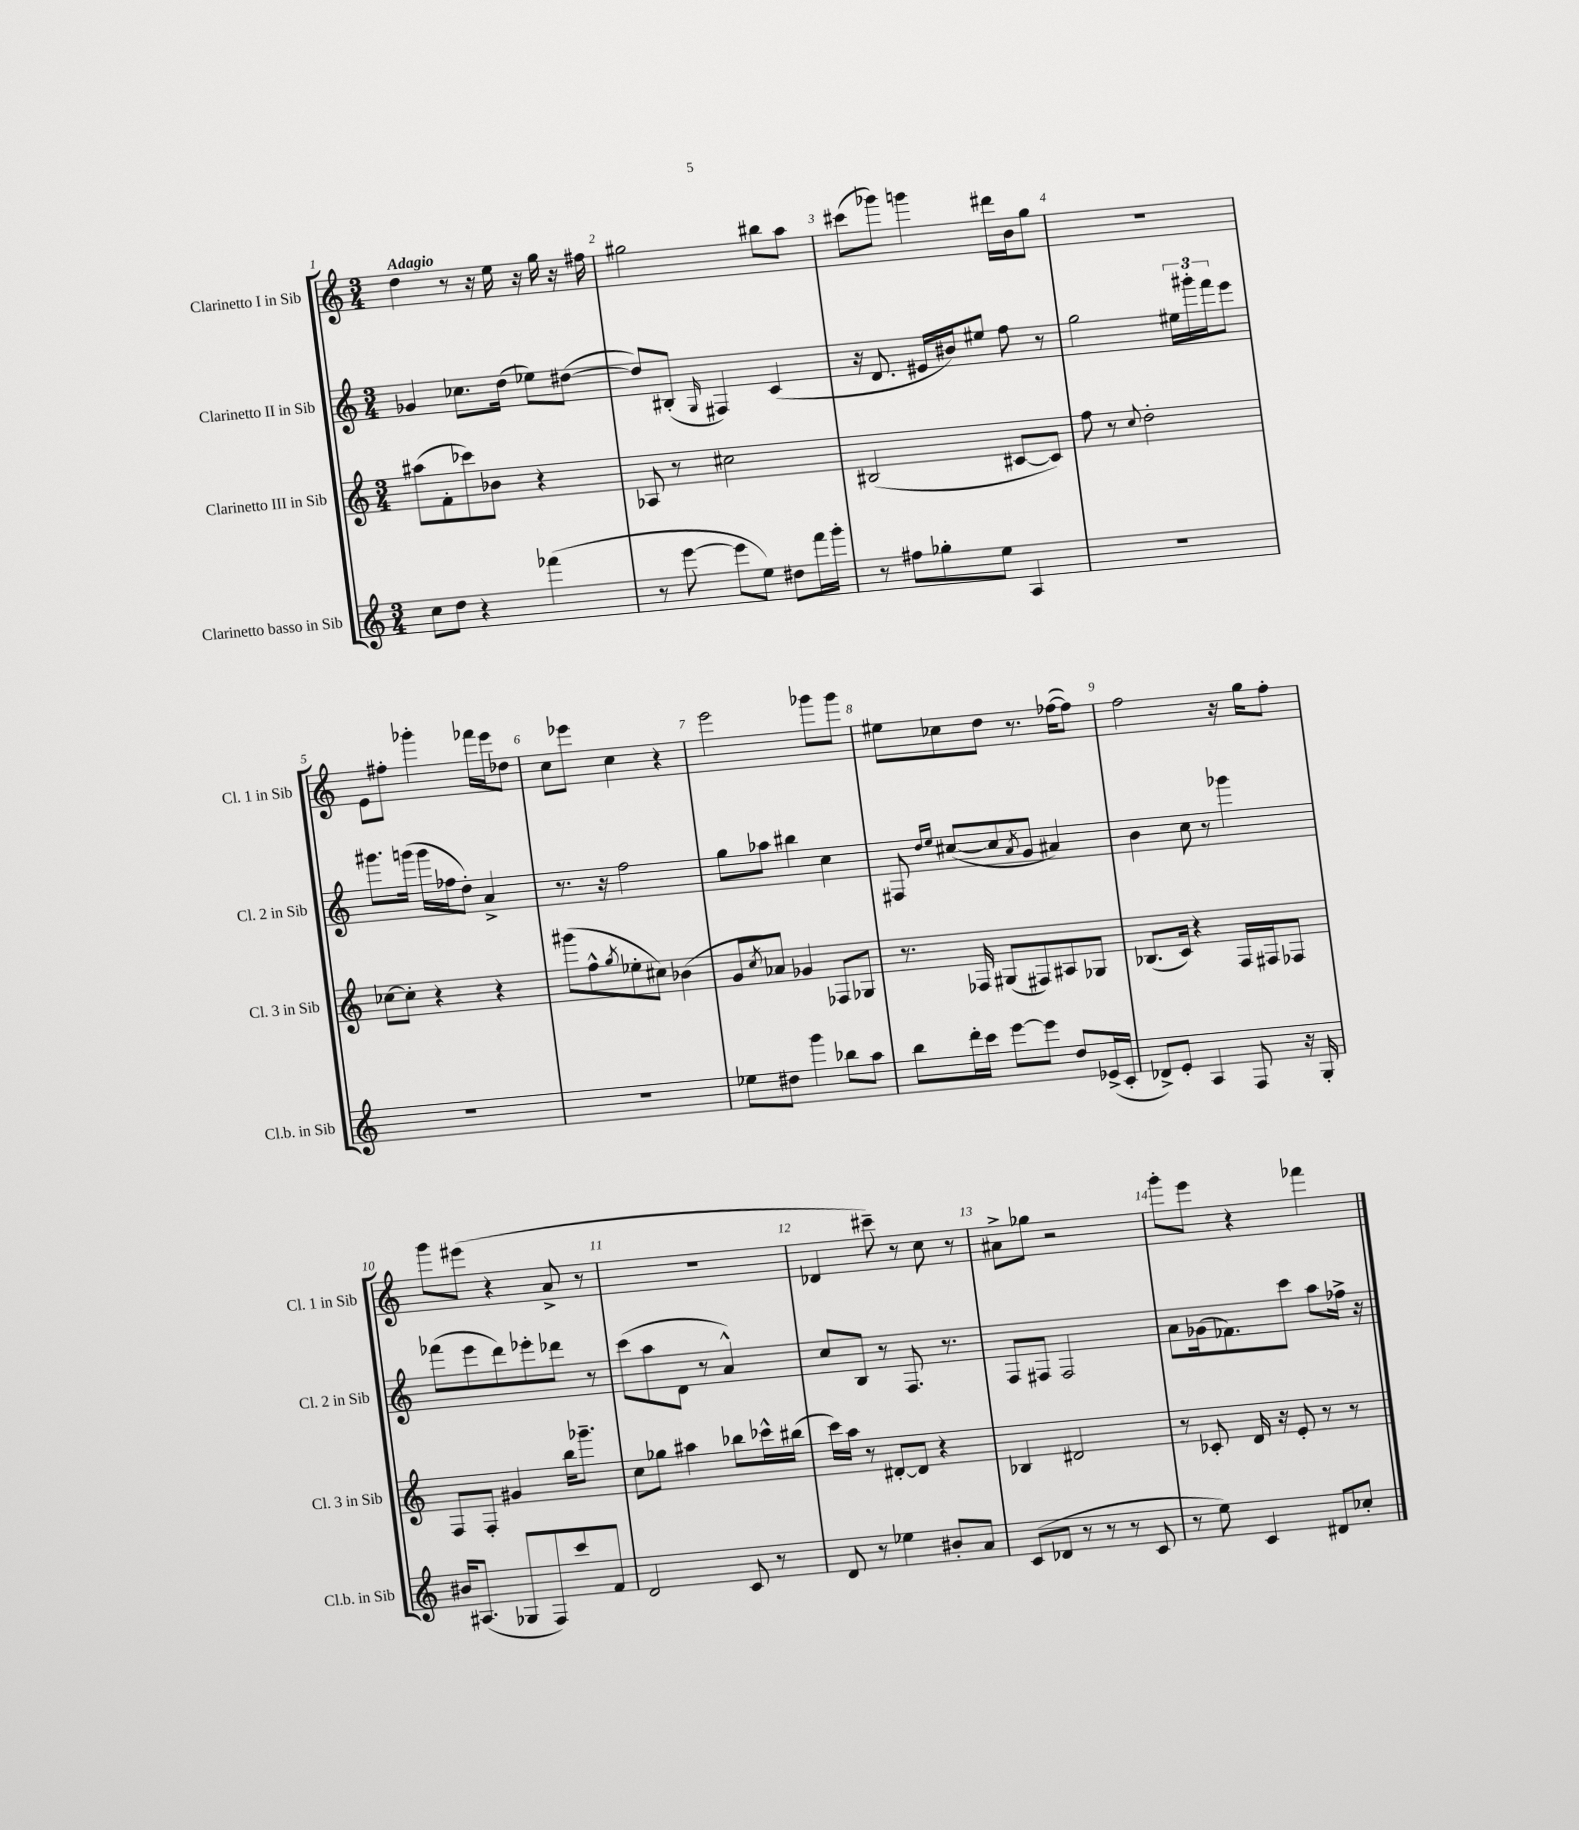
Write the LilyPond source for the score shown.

<<
\new StaffGroup <<
\new Staff = "s0" \with { instrumentName = "Clarinetto I in Sib" shortInstrumentName = "Cl. 1 in Sib" } {
    \clef treble \key c \major \numericTimeSignature \time 3/4 \tempo "Adagio"
    d''4 r8 r16 e''16 r16 g''16 r16 fis''16 |
    gis''2 bis''8 a''8 |
    cis'''8( ges'''8) g'''4 dis'''16 b'16 g''8 |
    R2. |
    e'8 fis''8-. ges'''4-. fes'''16 e'''16 des''8 |
    c''8 ees'''8 c''4 r4 |
    e'''2 ges'''8 ges'''8 |
    eis''8 ces''8 d''8 r8. fes''16~( fes''8) |
    f''2 r16 g''16 f''8-. |
    g'''8 eis'''8( r4 a'8-> r8 |
    R2. |
    des'4 cis'''8--) r8 c''8 r8 |
    ais'8-> ges''8 r2 |
    g'''8-. e'''8 r4 fes'''4 \bar "|." |
}
\new Staff = "s1" \with { instrumentName = "Clarinetto II in Sib" shortInstrumentName = "Cl. 2 in Sib" } {
    \clef treble \key c \major \numericTimeSignature \time 3/4
    ges'4 ces''8. d''16( ees''8) dis''8~( |
    dis''8) bis8-.( \grace { g16 } fis4) c'4( |
    r16 d'8. eis'16 bis'16) eis''8 f''8 r8 |
    g''2 \tuplet 3/2 { eis''16 gis'''16-. f'''16 } e'''8 |
    gis'''8. g'''16( g'''16 fes''16 d''8-.) a'4-> |
    r8. r16 f''2 |
    g''8 aes''8 bis''4 c''4 |
    fis8 \grace { d''16 e''16 } cis''8~( cis''8 \acciaccatura { a'8 } g'8 ais'4) |
    b'4 c''8 r8 ges'''4 |
    fes'''8( e'''8 d'''8) ees'''8-. des'''8 r8 |
    c'''8( a''8 d'8 r8 a'4-^) |
    c''8 b8 r8 f8. r8. |
    f8 fis8 fis2 |
    a'8 ges'16( fes'8.) c'''8 a''8 fes''16-> r16 \bar "|." |
}
\new Staff = "s2" \with { instrumentName = "Clarinetto III in Sib" shortInstrumentName = "Cl. 3 in Sib" } {
    \clef treble \key c \major \numericTimeSignature \time 3/4
    ais''8( f'8-. ces'''8) bes'8 r4 |
    aes8 r8 cis''2 |
    bis2( cis'8~ cis'8) |
    f''8 r8 \appoggiatura { c''8 } d''2-. |
    ces''8~ ces''8-. r4 r4 |
    gis'''8( f''8-^ \acciaccatura { g''8 } ees''8-. cis''8) bes'4( |
    g'8 \acciaccatura { c''8 } aes'8) ges'4 fes8 ges8 |
    r8. fes16 gis8( fis8) ais8 ges8 |
    bes8.( c'16) r4 f16 fis16 fes8 |
    f8 f8-. gis'4 b''16 ges'''8.-- |
    c''8 ges''8 ais''4 bes''8 ces'''16-^ bis''16( |
    c'''16) a''16 r8 dis'8~-. dis'8 r4 |
    bes4 dis'2 |
    r8 ces'8-. d'16 r16 e'8-. r8 r8 \bar "|." |
}
\new Staff = "s3" \with { instrumentName = "Clarinetto basso in Sib" shortInstrumentName = "Cl.b. in Sib" } {
    \clef treble \key c \major \numericTimeSignature \time 3/4
    c''8 d''8 r4 fes'''4( |
    r8 e'''8~ e'''8 e''8) dis''8 f'''16 g'''16-. |
    r8 fis''8 ges''8-. e''8 a4 |
    R2. |
    R2. |
    r2. |
    ees''8 dis''8 g'''4 bes''8 a''8 |
    b''8 d'''16-. c'''16 e'''8~ e'''8 d''8 ees'16->( c'16-. |
    des'8->) e'8-. a4 f8 r16 g16-. |
    bis'16 ais8.( ges8 f8) c'''8 f'8 |
    d'2 c'8 r8 |
    d'8 r8 ees''4 bis'8-. a'8 |
    c'8( des'8 r8 r8 r8 c'8 |
    r8 e''8) c'4 dis'8 ces''8-. \bar "|." |
}
>>
>>
\layout { \context { \Score \override BarNumber.break-visibility = ##(#f #t #t) barNumberVisibility = #all-bar-numbers-visible } }
